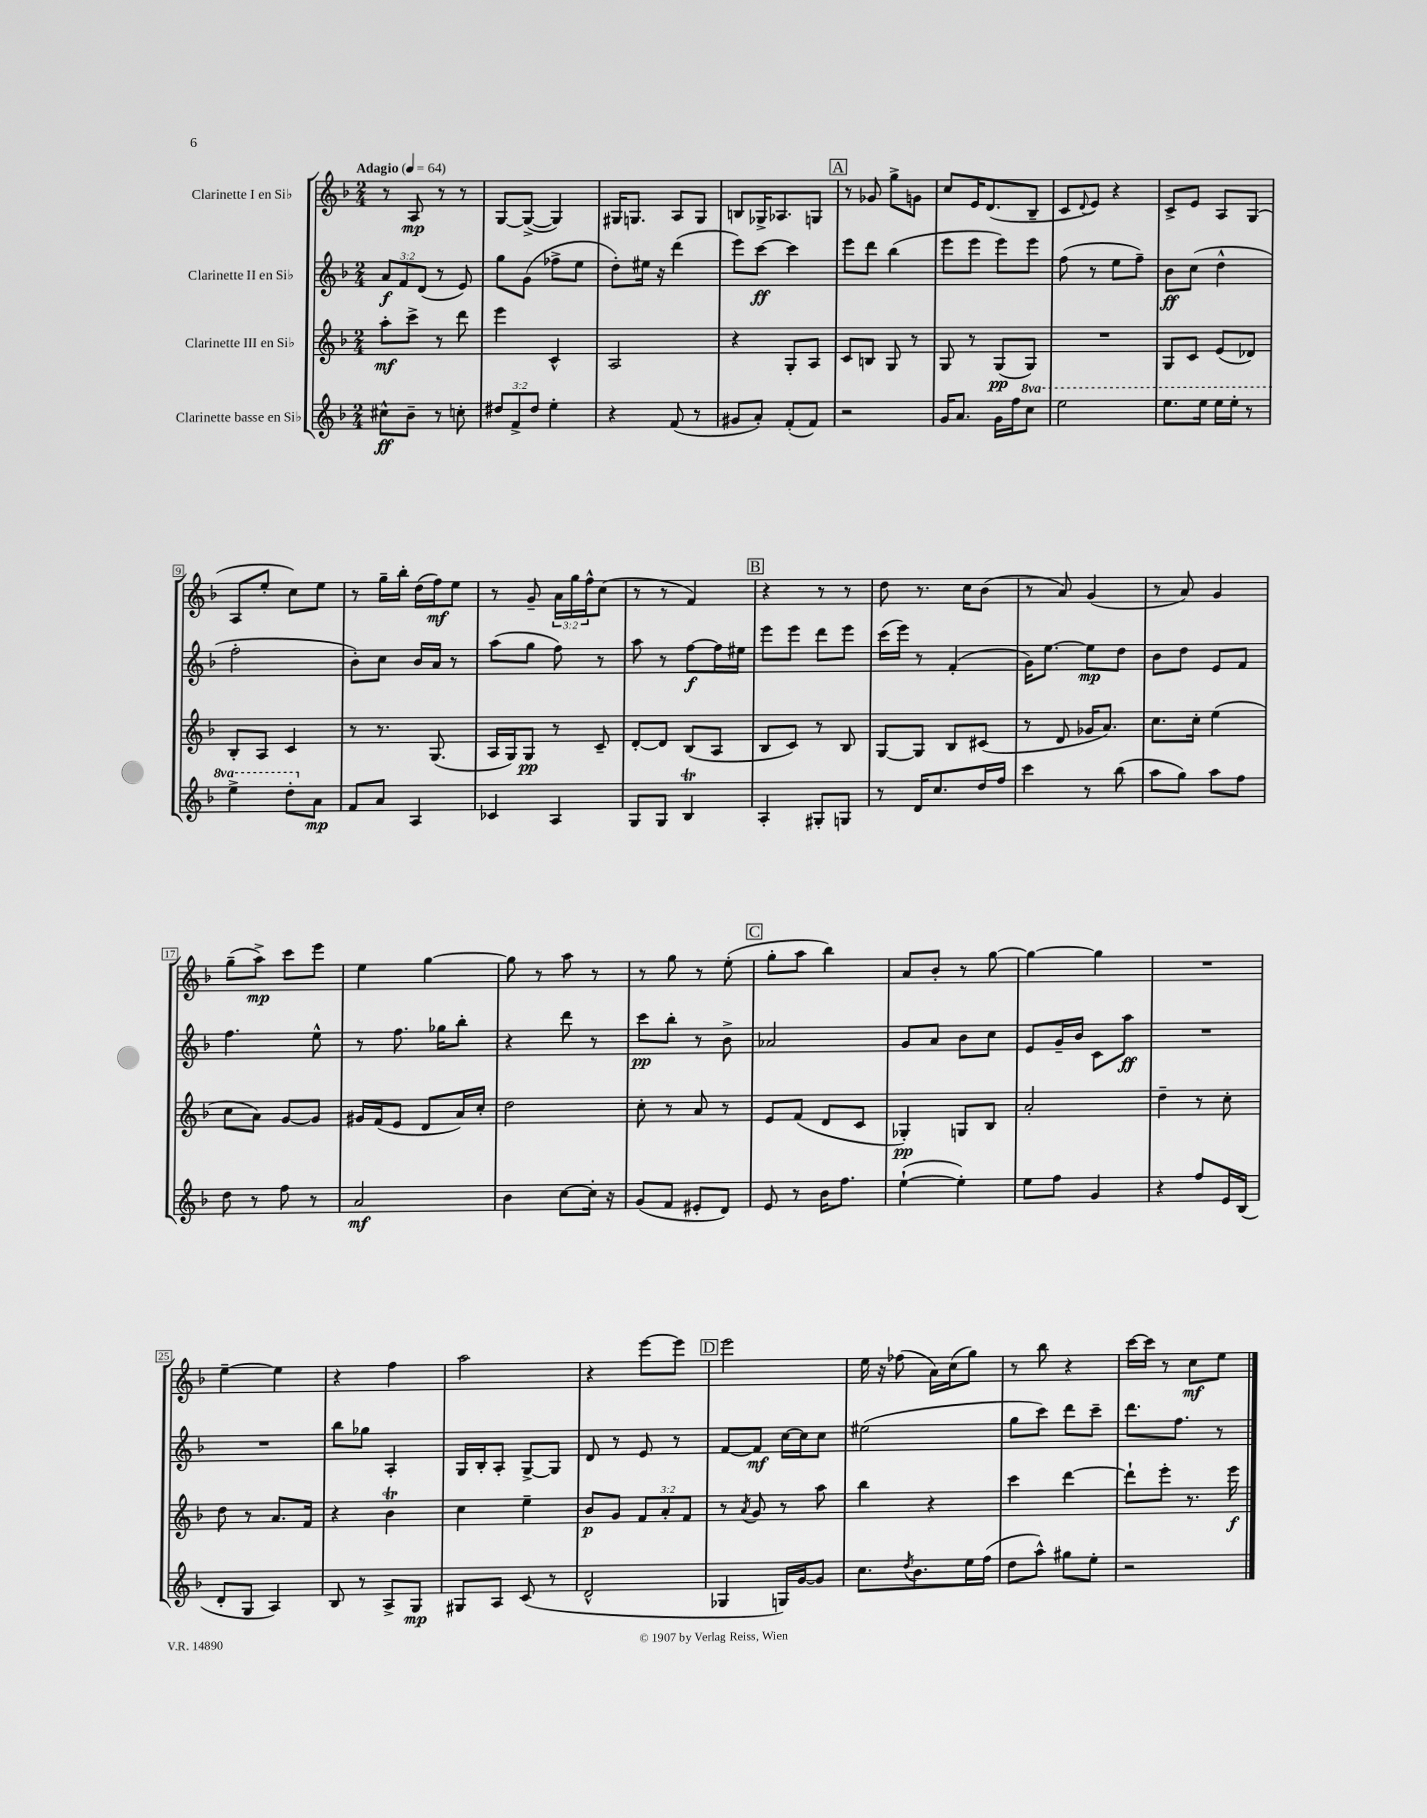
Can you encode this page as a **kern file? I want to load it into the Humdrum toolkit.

**kern	**kern	**kern	**kern
*staff4	*staff3	*staff2	*staff1
*clefG2	*clefG2	*clefG2	*clefG2
*k[b-]	*k[b-]	*k[b-]	*k[b-]
*M2/4	*M2/4	*M2/4	*M2/4
*MM64	*MM64	*MM64	*MM64
8cc#^^\L	8aa'\L	12a/L	8r
.	.	12f/	.
8b-~\J	8ccc^\J	.	8A/
.	.	(12d/J	.
8r	8r	8r	8r
8cc'\	8ddd\	8e/)	8r
=	=	=	=
12dd#/L	4eee\	8gg\L	[8G/L
12f^/	.	.	.
.	.	(8g\J	(8G^/_J
12dd#/J	.	.	.
4ee'\	4c^^/	8ff-^\L	4G/])
.	.	8ee\J	.
=	=	=	=
4r	2A/	8dd'\L)	16G#/LK
.	.	.	8.G/J
.	.	16ee#\Jk	.
.	.	16r	.
(8f/	.	(4ddd\	8A/L
8r	.	.	8G/J
=	=	=	=
8g#/L	4r	8eee\L)	8B/L
8a'/J)	.	[8ccc\J	16G-^/K
.	.	.	8.A-/
(8f'/L	8G'/L	4ccc\]	.
8f/J)	8A/J	.	8G/J
=	=	=	=
2r	8c/L	8eee\L	8r
.	8B/J	8ddd\J	8g-/
.	8G/	(4bb-\	8gg^\L
.	8r	.	8g\J
=	=	=	=
16g/LK	8G/	8eee\L	8cc/L
8.a/J	.	.	.
.	8r	8eee\J	16e/K
.	.	.	(8.d/
16g\LL	(8G/L	8eee\L)	.
16ff\J	.	.	.
8ccc\J	8G/J)	8eee\J	8B-~/J
=	=	=	=
2eee\	2r	(8ff\	8c/L
.	.	.	8qqd/
.	.	8r	8e/J)
.	.	8ee\L	4r
.	.	8ff~\J)	.
=	=	=	=
8.eee\L	8G/L	8b-\L	8c^/L
.	8c/J	(8cc\J	8e/J
16eee\Jk	.	.	.
16eee\LL	(8e/L	4dd^^\	8A/L
16eee'\JJ	.	.	.
8r	8d-/J)	.	(8G/J
=	=	=	=
4eee^\	8B-'/L	2ff'\	8A/L
.	8A/J	.	8ee'/J
8ddd'\L	4c/	.	8cc\L)
8a\J	.	.	8ee\J
=	=	=	=
8f/L	8r	8b-'\L)	8r
8a/J	8.r	8cc\J	16gg~\LL
.	.	.	16bb-'\JJ
4A/	.	16b-/LL	(16dd\LL
.	(8.G/	16a/JJ	16ff\J)
.	.	8r	8ee\J
=	=	=	=
4c-/	16A/LL	(8aa\L	8r
.	16G/J)	.	.
.	8G/J	8gg\J	8g~/
4A/	8r	8ff\)	24a\LL
.	.	.	24gg\
.	.	.	24ff^^\J
.	8c~/	8r	(8cc\J
=	=	=	=
8G/L	[8d'/L	8aa\	8r
8G/J	8d/]J	8r	8r
4B-/	(8B-/L	[8ff\L	4f/)
.	8A/J	16ff\]L	.
.	.	16ee#\JJ	.
=	=	=	=
4A'/	8B-/L	8eee\L	4r
.	8c/J)	8eee\J	.
8G#'/L	8r	8ddd\L	8r
8G/J	8B-/	8eee\J	8r
=	=	=	=
8r	[8G/L	(16ccc\LL	8dd\
.	.	16eee\JJ)	.
16d/LK	8G/]J	8r	8.r
8.cc/	.	.	.
.	8B-/L	(4f'/	.
.	.	.	16cc\LK
16dd/L	(8c#/J	.	(8b-\J
16ff/JJ	.	.	.
=	=	=	=
4ccc\	8r	16g\LK)	8r
.	.	[8.ee\J	.
.	8d/	.	8a/)
8r	16g-/LK	8ee\]L	(4g/
.	8.a/J)	.	.
(8bb-\	.	8dd\J	.
=	=	=	=
8aa\L	8.cc\L	8b-\L	8r
8gg\J)	.	8dd\J	8a/)
.	16cc'\Jk	.	.
8aa\L	(4ee\	8e/L	4g/
8ff\J	.	8f/J	.
=	=	=	=
8dd\	8cc\L	4.ff\	(8gg~\L
8r	8a\J)	.	8aa^\J)
8ff\	[8g/L	.	8ccc\L
8r	8g/]J	8ee^^\	8eee\J
=	=	=	=
2a/	16g#/LL	8r	4ee\
.	(16f/J	.	.
.	8e/J	8.ff\	.
.	8d/L	.	[4gg\
.	.	16gg-\LK	.
.	16a/L)	8bb-'\J	.
.	16cc'/JJ	.	.
=	=	=	=
4b-\	2dd\	4r	8gg\]
.	.	.	8r
[8cc\L	.	8ddd\	8aa\
16cc'\]Jk	.	8r	8r
16r	.	.	.
=	=	=	=
(8g/L	8cc'\	8ccc\L	8r
8f/J	8r	8bb-'\J	8gg\
8e#'/L	8a/	8r	8r
8d/J)	8r	8b-^\	(8ee'\
=	=	=	=
8e/	8e/L	2a-/	8gg'\L
8r	(8f/J	.	8aa\J
16b-\LK	8d/L	.	4bb-\)
8.ff\J	.	.	.
.	8c/J	.	.
=	=	=	=
([4ee`\	4G-'/)	8g/L	8a/L
.	.	8a/J	8b-'/J
4ee'\])	8G/L	8b-\L	8r
.	8B-/J	8cc\J	[8gg\
=	=	=	=
8ee\L	2a'/	8e/L	4gg\_
8ff\J	.	16g~/L	.
.	.	16b-/JJ	.
4g/	.	8c\L	4gg\]
.	.	8aa\J	.
=	=	=	=
4r	4dd~\	2r	2r
8ff/L	8r	.	.
16e/L	8cc'\	.	.
(16B-/JJ	.	.	.
=	=	=	=
8d'/L	8dd\	2r	[4ee~\
8G/J	8r	.	.
4A/)	8.a/L	.	4ee\]
.	16f/Jk	.	.
=	=	=	=
8B-/	4r	8bb-\L	4r
8r	.	8gg-\J	.
8A^/L	4b-\	4A'/	4ff\
8G/J	.	.	.
=	=	=	=
8G#/L	4cc\	16G/LL	2aa\
.	.	16B-'/J	.
8A/J	.	8A'/J	.
(8c/	4ee~\	[8G^/L	.
8r	.	8G/]J	.
=	=	=	=
2d^^/	8b-/L	8d/	4r
.	8g/J	8r	.
.	12f/L	8e/	[8eee\L
.	12a'/	.	.
.	.	8r	8eee\]J
.	12f/J	.	.
=	=	=	=
4G-/	8r	[8f/L	2eee\
.	8qa/	.	.
.	8g/	8f/]J	.
16G/LL)	8r	[16cc\LL	.
[16g/J	.	16cc\]J	.
8g/]J	8aa\	8cc\J	.
=	=	=	=
8.cc\L	4bb-\	(2ee#\	16ee\
.	.	.	16r
.	.	.	(8ff-\
8qdd/	.	.	.
8.b-\	.	.	.
.	4r	.	16a\LL)
.	.	.	(16cc\J
16ee\L	.	.	8gg\J)
(16ff\JJ	.	.	.
=	=	=	=
8dd\L	4ccc\	8gg\L	8r
8aa^^\J)	.	8ccc\J)	8bb-\
8gg#\L	[4ddd\	8ddd\L	4r
8ee'\J	.	8ccc~\J	.
=	=	=	=
2r	8ddd`\]L	8.ddd\L	[16ccc\LL
.	.	.	16ccc\]JJ
.	8eee'\J	.	8r
.	.	8.ff\J	.
.	8.r	.	8cc\L
.	.	8r	8ee\J
.	16eee\	.	.
==	==	==	==
*-	*-	*-	*-
